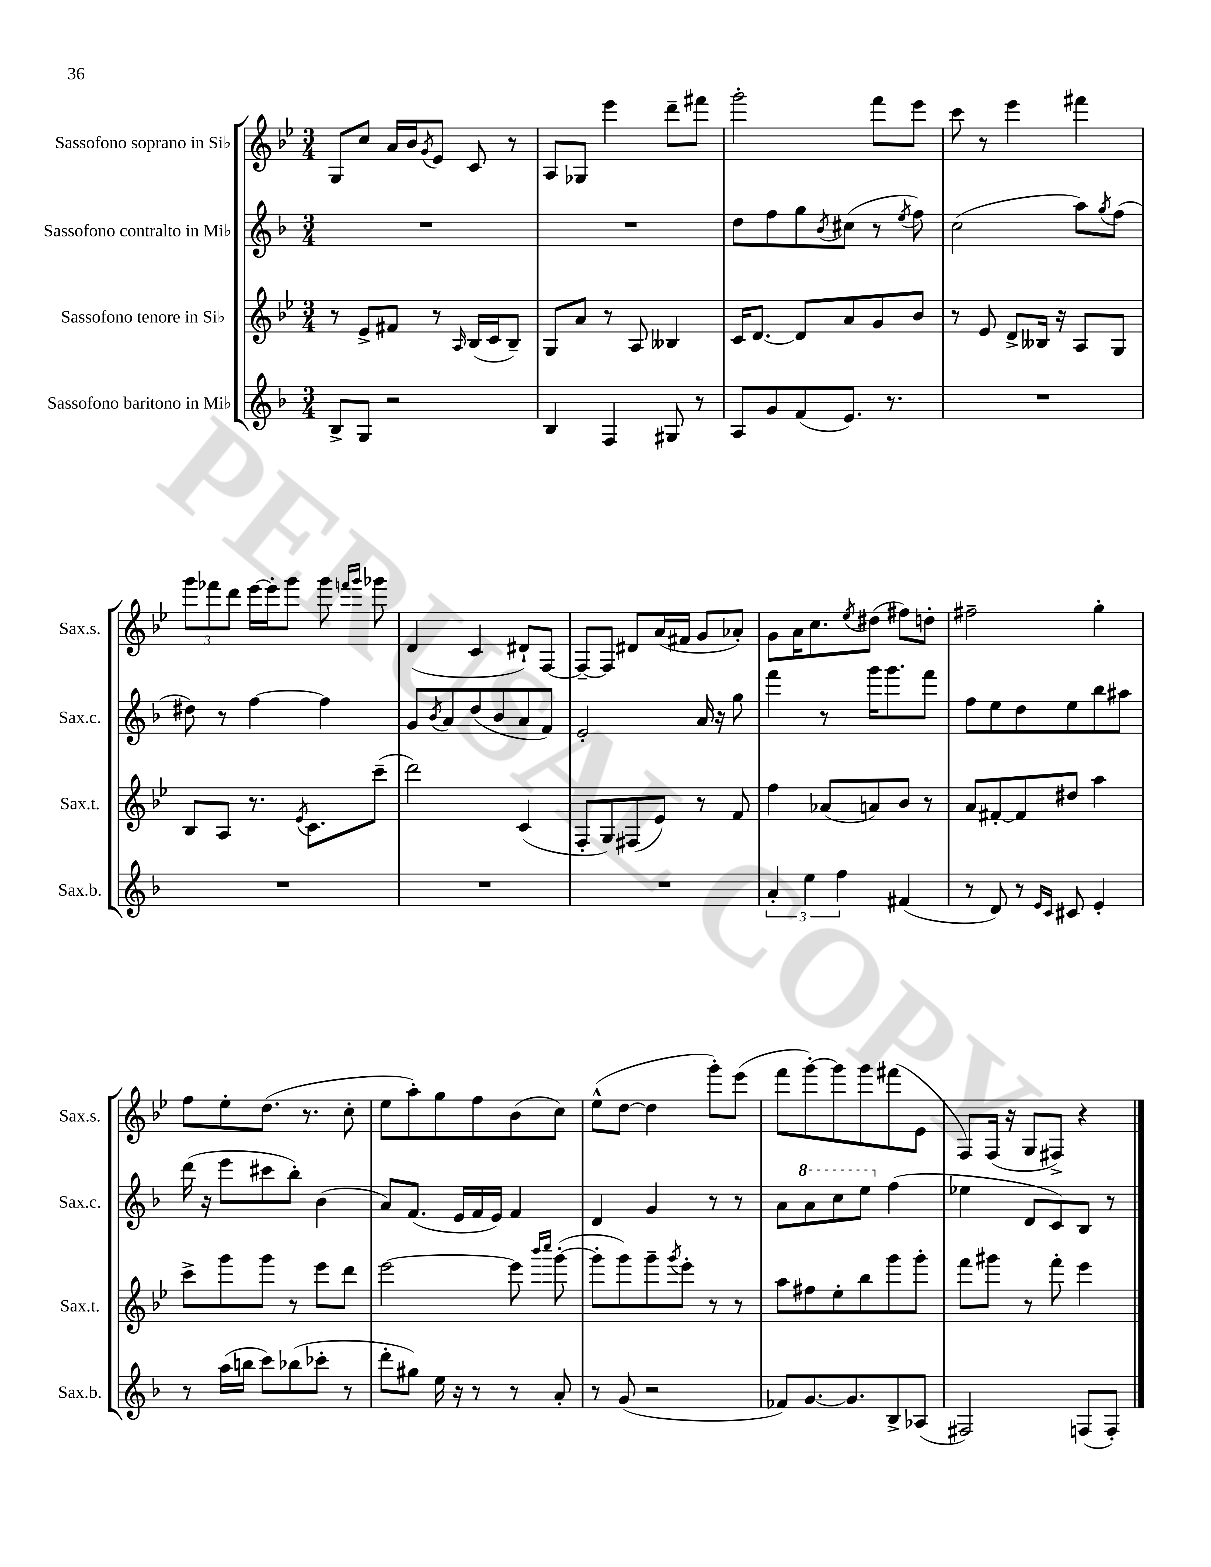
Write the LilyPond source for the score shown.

<<
\new StaffGroup <<
\new Staff = "s0" \with { instrumentName = "Sassofono soprano in Sib" shortInstrumentName = "Sax.s." } {
    \clef treble \key bes \major \numericTimeSignature \time 3/4
    g8 c''8 a'16 bes'16 \acciaccatura { g'8 } ees'8 c'8 r8 |
    a8 ges8 ees'''4 d'''8-- fis'''8 |
    g'''2-. f'''8 ees'''8 |
    c'''8 r8 ees'''4 fis'''4 |
    \tuplet 3/2 { g'''8 fes'''8 d'''8 } ees'''16~ ees'''16-. g'''8 g'''8 \grace { f'''16 g'''16 } ges'''8 |
    d'4( c'4 dis'8-!) f8~ |
    f8~-- f8 dis'8 a'16( fis'16 g'8 aes'8-.) |
    g'8 a'16 c''8. \acciaccatura { ees''8 } dis''8( fis''8) d''8-. |
    fis''2-- g''4-. |
    f''8 ees''8-. d''8.( r8. c''8-. |
    ees''8 a''8-.) g''8 f''8 bes'8( c''8) |
    ees''8-^( d''8~ d''4 g'''8-.) ees'''8( |
    f'''8 g'''8~-.) g'''8 g'''8 fis'''8( ees'8 |
    f8) f16( r16 g8 fis8->) r4 \bar "|." |
}
\new Staff = "s1" \with { instrumentName = "Sassofono contralto in Mib" shortInstrumentName = "Sax.c." } {
    \clef treble \key f \major \numericTimeSignature \time 3/4
    R2. |
    R2. |
    d''8 f''8 g''8 \acciaccatura { bes'8 } cis''8( r8 \acciaccatura { e''8 } f''8) |
    c''2( a''8) \acciaccatura { g''8 } f''8( |
    dis''8) r8 f''4~ f''4 |
    g'8 \acciaccatura { bes'8 } a'8 d''8( bes'8 a'8 f'8) |
    e'2-. a'16 r16 g''8 |
    f'''4 r8 g'''16 g'''8. f'''8 |
    f''8 e''8 d''8 e''8 bes''8 ais''8 |
    d'''16( r16 e'''8 cis'''8 bes''8-.) bes'4( |
    a'8) f'8.( e'16 f'16 e'16) f'4 |
    d'4 g'4 r8 r8 |
    a'8 \ottava #1 a''8 c'''8 e'''8 \ottava #0 f''4( |
    ees''4 d'8 c'8) bes8 r8 \bar "|." |
}
\new Staff = "s2" \with { instrumentName = "Sassofono tenore in Sib" shortInstrumentName = "Sax.t." } {
    \clef treble \key bes \major \numericTimeSignature \time 3/4
    r8 ees'8-> fis'8 r8 \grace { a16 } bes16( c'16 bes8--) |
    g8 a'8 r8 a8 beses4 |
    c'16 d'8.~ d'8 a'8 g'8 bes'8 |
    r8 ees'8 d'8-> beses16 r16 a8 g8 |
    bes8 a8 r8. \acciaccatura { ees'8 } c'8. c'''8--( |
    d'''2) c'4( |
    f8-. g8) fis8( ees'8) r8 f'8 |
    f''4 aes'8( a'8) bes'8 r8 |
    a'8 fis'8~-. fis'8 dis''8 a''4 |
    c'''8-> g'''8 g'''8 r8 ees'''8 d'''8 |
    ees'''2~ ees'''8 \grace { bes'''16 c''''16 } g'''8~-.( |
    g'''8-. g'''8) g'''8-- \acciaccatura { g'''8 } ees'''8-. r8 r8 |
    a''8 fis''8 ees''8-. bes''8 g'''8 g'''8-. |
    f'''8 gis'''8 r8 f'''8-. ees'''4 \bar "|." |
}
\new Staff = "s3" \with { instrumentName = "Sassofono baritono in Mib" shortInstrumentName = "Sax.b." } {
    \clef treble \key f \major \numericTimeSignature \time 3/4
    bes8-> g8 r2 |
    bes4 f4 gis8 r8 |
    a8 g'8 f'8( e'8.) r8. |
    R2. |
    R2. |
    R2. |
    R2. |
    \tuplet 3/2 { a'4-. e''4 f''4 } fis'4( |
    r8 d'8) r8 \grace { e'16 c'16 } cis'8 e'4-. |
    r8 a''16( b''16 c'''8) bes''8( ces'''8-. r8 |
    d'''8-. gis''8) e''16 r16 r8 r8 a'8-. |
    r8 g'8( r2 |
    fes'8) g'8.~ g'8. bes8-> aes8( |
    fis2) f8( f8-.) \bar "|." |
}
>>
>>
\layout { \context { \Score \remove "Bar_number_engraver" } }
